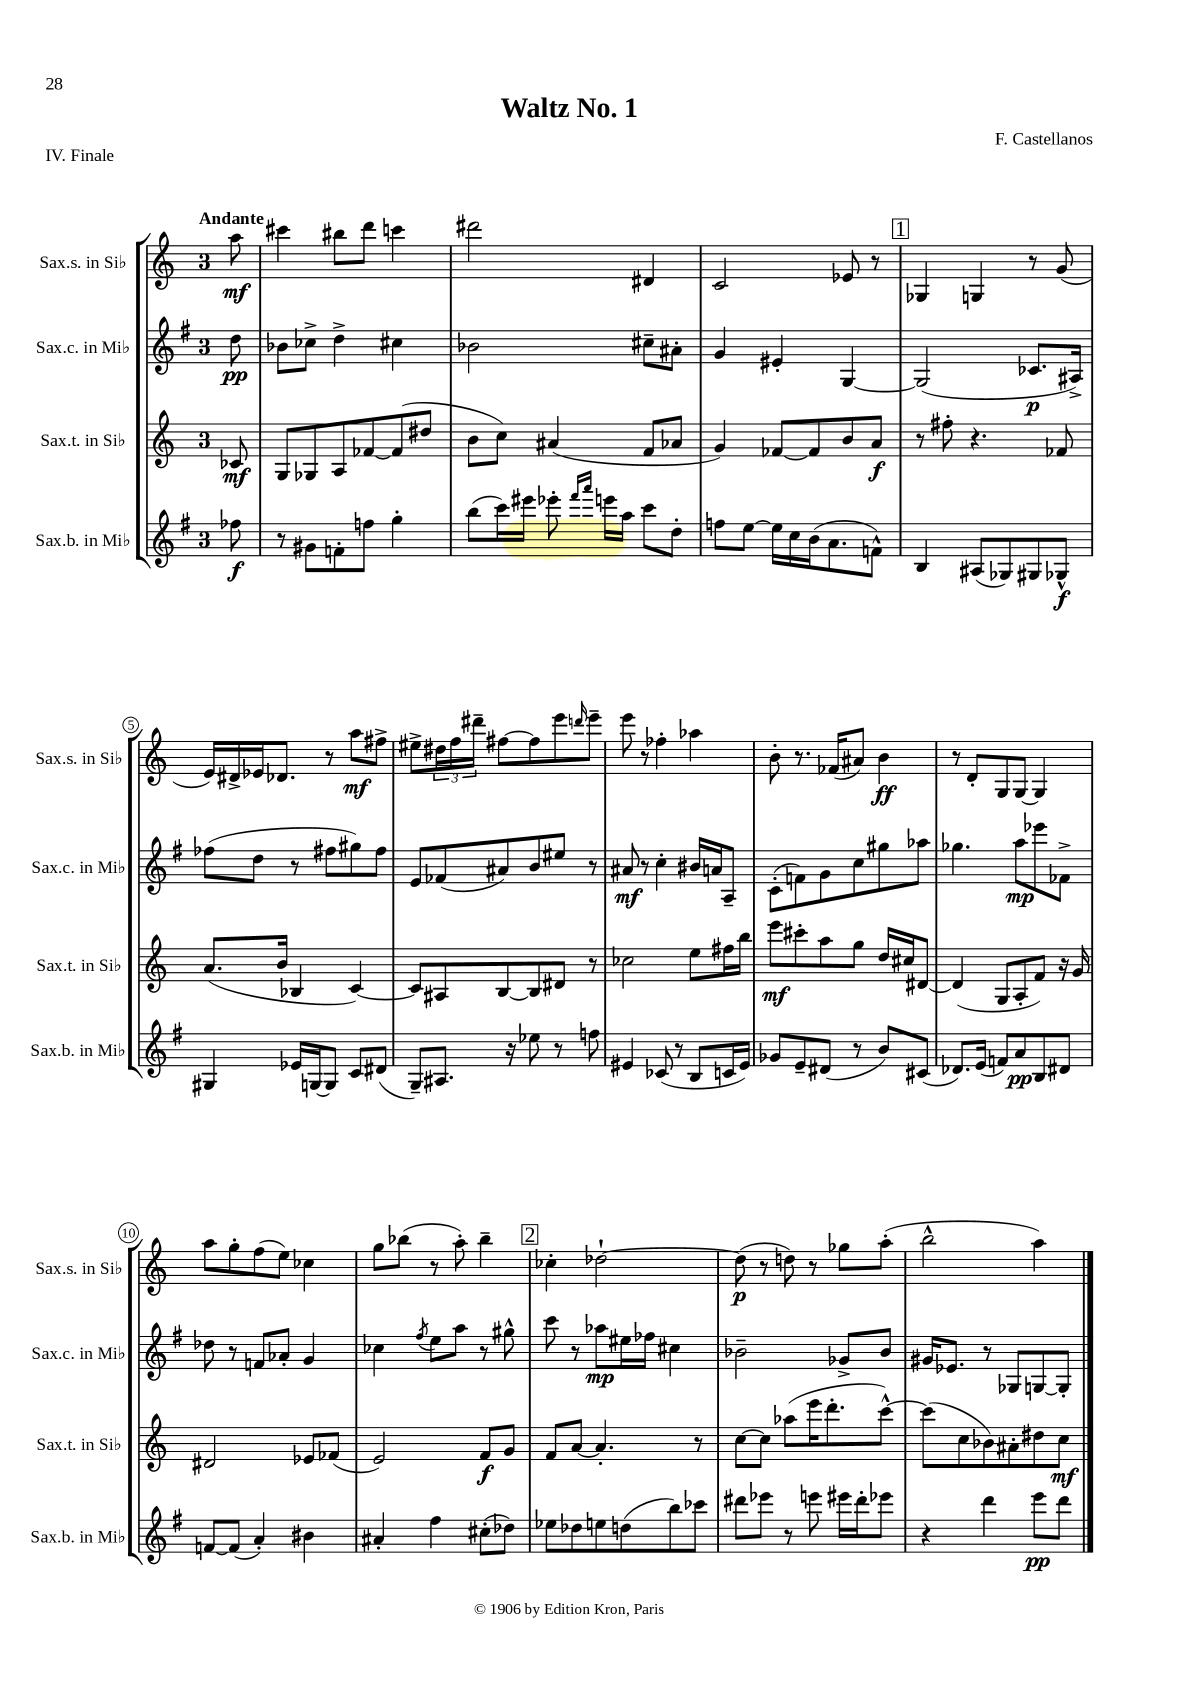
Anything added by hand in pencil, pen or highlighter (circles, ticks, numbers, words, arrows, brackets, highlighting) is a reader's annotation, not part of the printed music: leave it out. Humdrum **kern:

**kern	**kern	**kern	**kern
*staff4	*staff3	*staff2	*staff1
*clefG2	*clefG2	*clefG2	*clefG2
*k[f#]	*k[]	*k[f#]	*k[]
*M3/4	*M3/4	*M3/4	*M3/4
8ff-	8c-	8dd	8aa
=	=	=	=
8r	8G	8b-	4ccc#
8g#	8G-	8cc-^	.
8f'	8A	4dd^	8bb#
8ff	[8f-	.	8ddd
4gg'	(8f-]	4cc#	4ccc
.	8dd#	.	.
=	=	=	=
(8bb	8b	2b-	2ddd#
16ccc)	8cc)	.	.
16eee#	.	.	.
8eee-'	(4a#	.	.
16qqfff#	.	.	.
16qqaaa	.	.	.
16eee	.	.	.
16aa	.	.	.
8ccc	8f	8cc#~	4d#
8dd'	8a-	8a#'	.
=	=	=	=
8ff	4g)	4g	2c
[8ee	.	.	.
16ee]	[8f-	4e#'	.
16cc	.	.	.
(16b	8f-]	.	.
8.a	.	.	.
.	8b	[4G	8e-
8f^^)	8a	.	8r
=	=	=	=
4B	8r	(2G]	4G-
.	8ff#'	.	.
(8A#	4.r	.	4G
8G-)	.	.	.
8G#	.	8.c-	8r
8G-^^	8f-	.	(8g
.	.	16A#^)	.
=	=	=	=
4G#	(8.a	(8ff-	16e)
.	.	.	16d#^
.	.	8dd	16e-
.	16b	.	8.d-
16e-	4B-	8r	.
[16G	.	.	.
8G]	.	8ff#	8r
8c	[4c)	8gg#)	8aa
(8d#	.	8ff#	8ff#^
=	=	=	=
8G~)	8c]	8e	8ee#^
8.A#	8A#	(8f-	24dd#
.	.	.	24ff
.	.	.	24ddd#~
.	[8B	8a#)	[8ff#
16r	.	.	.
8ee-	8B]	8b	8ff#]
8r	8d#	8ee#	8eee
.	.	.	16qqddd
8ff	8r	8r	8eee~
=	=	=	=
4e#	2cc-	8a#	8eee
.	.	8r	8r
(8c-	.	4cc'	4ff-'
8r	.	.	.
8B	8ee	16b#	4aa-
.	.	16a	.
16c	16ff#	8A~	.
16e#)	16bb	.	.
=	=	=	=
8g-	8eee	(8c'	8b'
8e~	8ccc#'	8f)	8.r
(8d#	8aa	8g	.
.	.	.	(16f-
8r	8gg	8cc	8a#)
8b)	16dd	8gg#	4b
.	16cc#	.	.
(8c#	[8d#	8aa-	.
=	=	=	=
8.d-)	(4d#]	4.gg-	8r
.	.	.	8d'
(16e	.	.	.
8f)	8G	.	8G
8a	8A'	8aa	[8G
8B	8f)	8eee-	4G]
8d#	16r	8f-^	.
.	16g	.	.
=	=	=	=
[8f	2d#	8dd-	8aa
(8f]	.	8r	8gg'
4a')	.	8f	(8ff
.	.	8a-'	8ee)
4b#	8e-	4g	4cc-
.	(8f-	.	.
=	=	=	=
4a#'	2e)	4cc-	8gg
.	.	.	(8bb-
.	.	8qff#	.
4ff#	.	8ee	8r
.	.	8aa	8aa')
(8cc#'	8f	8r	4bb-~
8dd-)	8g	8gg#^^	.
=	=	=	=
8ee-	8f	8ccc	4cc-'
8dd-	[8a	8r	.
8ee	4.a']	8aa-	[2dd-`
(8dd	.	16ee#	.
.	.	16ff-	.
8bb)	.	4cc#	.
8ccc-	8r	.	.
=	=	=	=
8ddd#	[8cc	2b-~	(8dd-]
8eee-	8cc]	.	8r
8r	(8aa-	.	8dd)
8eee	16eee	.	8r
.	8.ddd'	.	.
16eee#	.	8g-^	8gg-
16ddd#'	.	.	.
8eee-	[8ccc^^)	8b-	(8aa'
=	=	=	=
4r	(8ccc]	16g#	2bb^^
.	.	8.e-	.
.	8cc	.	.
4ddd	8b-)	8r	.
.	8a#'	8G-	.
8eee	8dd#	[8G	4aa)
8ddd	8cc	8G']	.
==	==	==	==
*-	*-	*-	*-
